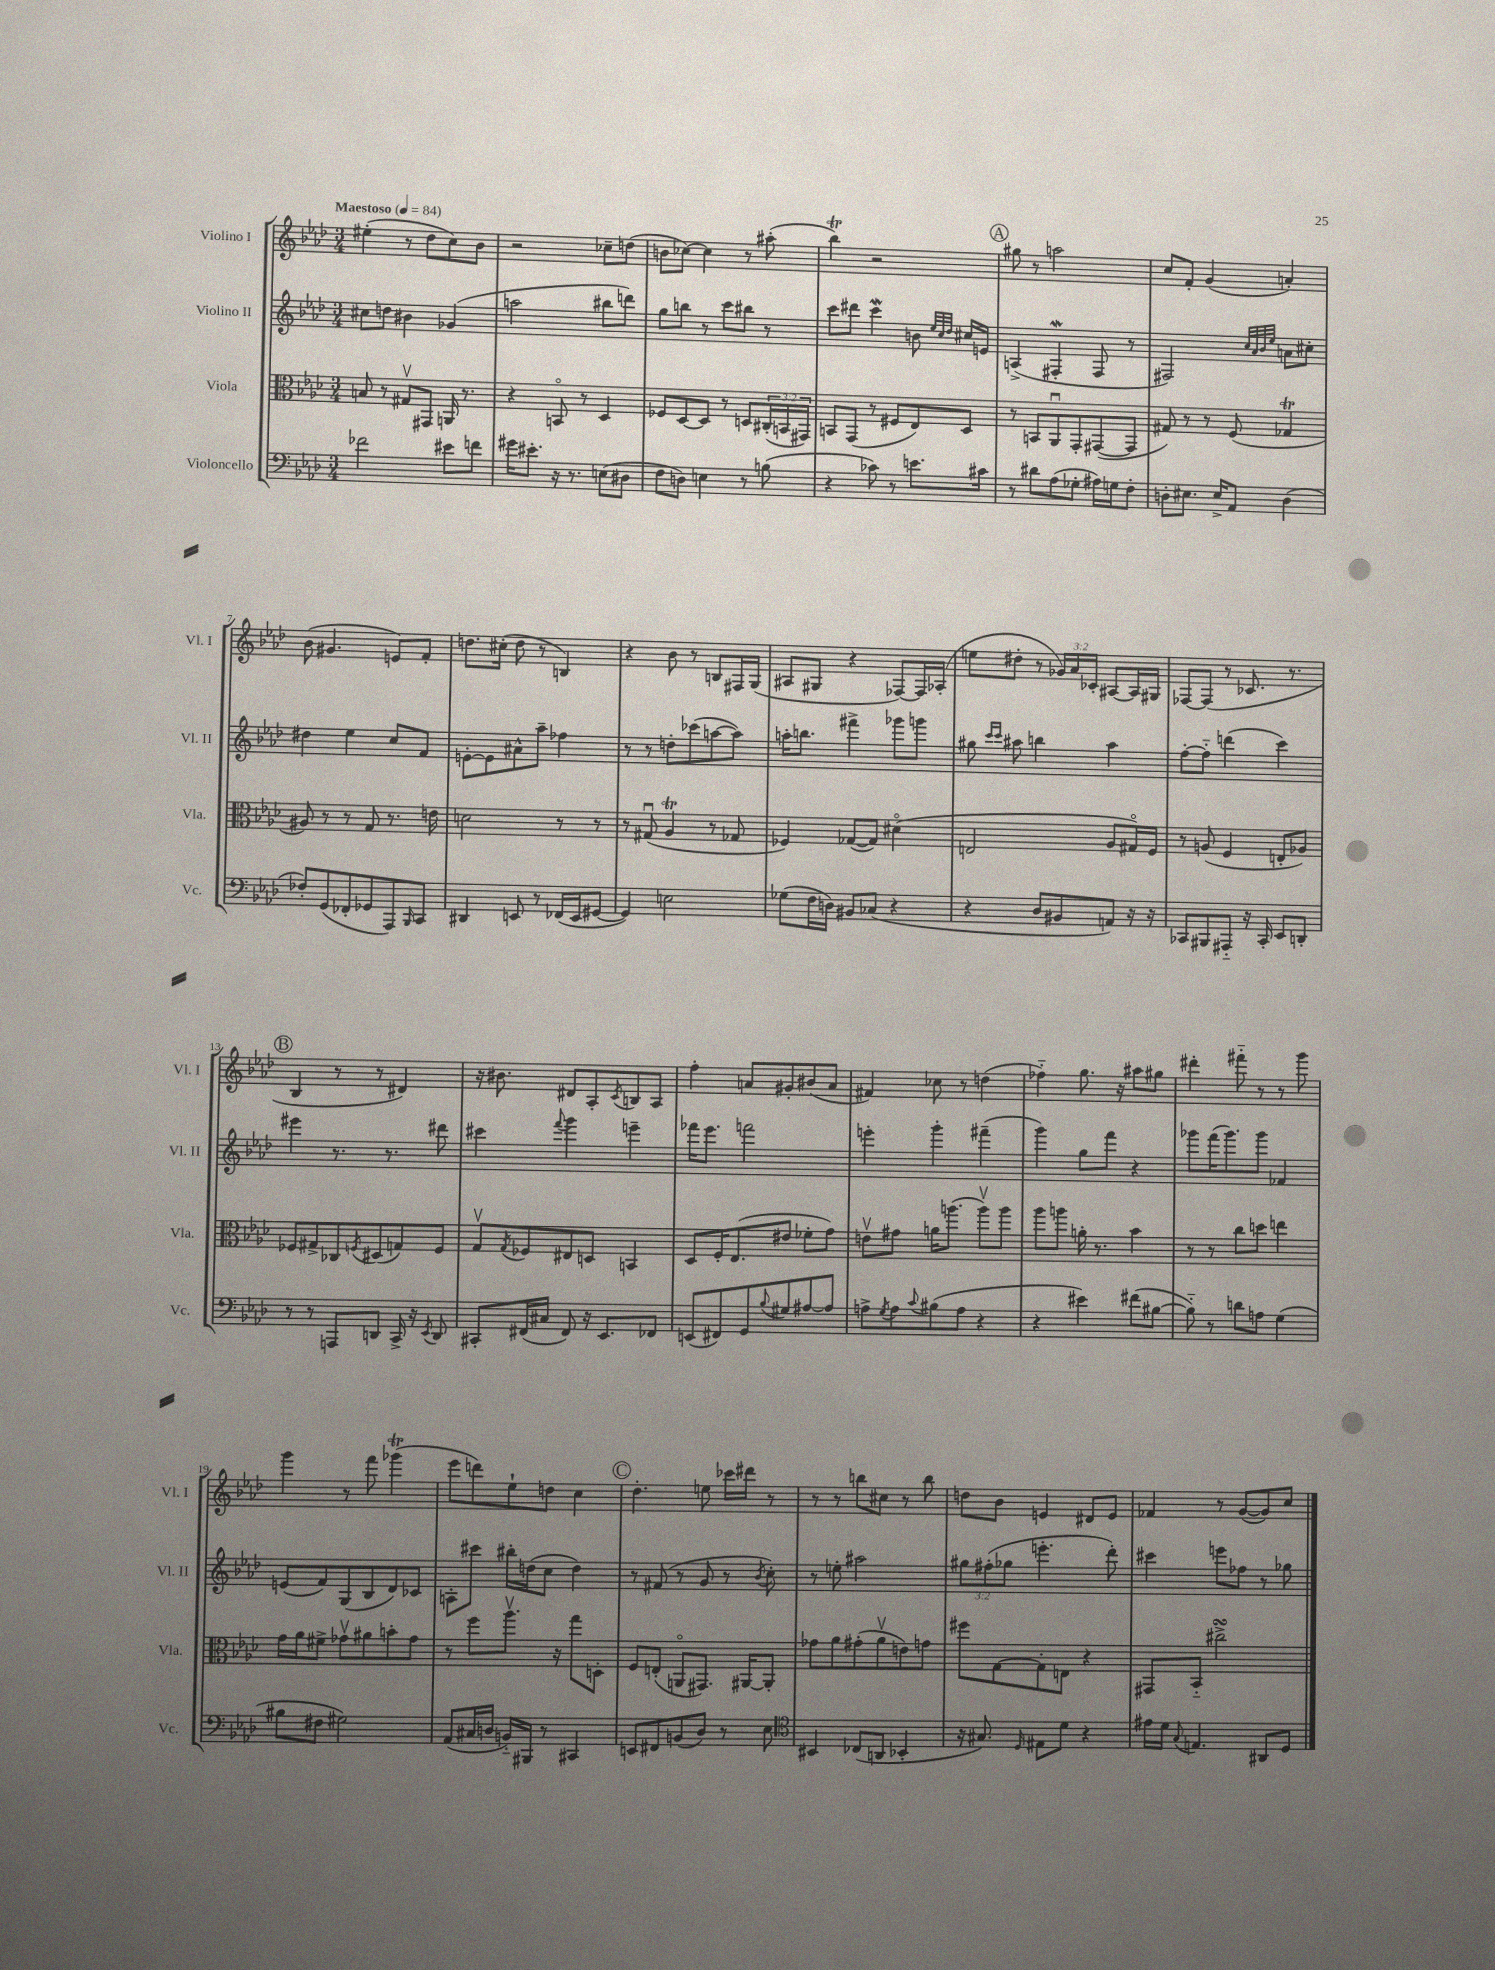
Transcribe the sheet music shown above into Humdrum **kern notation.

**kern	**kern	**kern	**kern
*staff4	*staff3	*staff2	*staff1
*clefF4	*clefC3	*clefG2	*clefG2
*k[b-e-a-d-]	*k[b-e-a-d-]	*k[b-e-a-d-]	*k[b-e-a-d-]
*M3/4	*M3/4	*M3/4	*M3/4
*MM84	*MM84	*MM84	*MM84
2f-	8B	8cc#	(4ee#'
.	8r	8dd	.
.	8G#v	4b#	8r
.	8GG#	.	8dd-
8e#	16AA	(4g-	8cc)
.	8.r	.	.
8f	.	.	8b-
=	=	=	=
16g#	4r	2aa	2r
8.e#'	.	.	.
16r	8BBo	.	.
8.r	.	.	.
.	8r	.	.
(8E	4D-	8bb#	8cc-~
8D#	.	8ddd)	(8dd
=	=	=	=
8F	8F-	8gg	8b
8D)	[8D-	8bb	[8cc-)
4E	8D-]	8r	4cc-]
.	8r	8ccc	.
8r	8D	8bb#	8r
(8B	(24C#'	8r	(8aa#'
.	24BB	.	.
.	24GG#)	.	.
=	=	=	=
4r	8BB	8ccc	4bb-)
.	(8GG	8ddd#	.
8c-)	8r	4ccc	2r
8r	8F#	.	.
8.e	8E-)	8b	.
.	.	32qqee-	.
.	.	32qqcc	.
.	.	32qqdd-	.
.	8D-	16cc#	.
16c#	.	16e	.
=	=	=	=
8r	8r	(4A^	8gg#
8d#	8BB	.	8r
(8A-	8AA-u	4F#'	2aa
8G-'	8GG'	.	.
16A#)	([8GG#	8F#	.
16G	.	.	.
8F'	8GG#]	8r	.
=	=	=	=
8D'	8G#)	2F#)	8cc
8.E#	8r	.	8f'
.	8r	.	(4g
16E#^	.	.	.
8AA-	(8F	.	.
.	.	32qqcc	.
.	.	32qqa-	.
.	.	32qqb-	.
.	.	32qqee-	.
(4D	4G-	8a	4a')
.	.	8cc#'	.
=	=	=	=
8F-')	8A#)	4dd#	(8b-
(8GG	8r	.	4.g#
8FF-'	8r	4ee-	.
8GG-	8G	.	.
8AAA-)	8.r	8cc	8e)
16qqBBB-	.	.	.
8CC	.	8f	8f'
.	16e	.	.
=	=	=	=
4DD#	2d	[8e'	8.dd
.	.	8e]	.
.	.	.	(16cc#'
8EE	.	8a#^^	8dd
8r	.	8aa-~	8r
(16FF-	8r	4ff-	4B)
16EE	.	.	.
[8GG#	8r	.	.
=	=	=	=
4GG#])	8r	8r	4r
.	(8G#u	8r	.
2E	4A-	8dd'	8b-
.	.	(8ccc-	8r
.	8r	[8aa	8B
.	8G-	8aa])	16F#
.	.	.	(16G
=	=	=	=
(8G-	4F-)	16aa'	8A#
.	.	8.bb	.
16F	.	.	8G#
16D)	.	.	.
8BB#	([8G-	4fff#^	4r
(8C-	8G-])	.	.
4r	(4d#o	8ggg-	[8F-)
.	.	8ggg	16F-]
.	.	.	(16A-'
=	=	=	=
4r	2E	8gg#	8ee
.	.	16qqccc	.
.	.	16qqccc	.
.	.	8aa#	8dd#'
8D-	.	4bb	8r
8BB#	.	.	24g-)
.	.	.	24a-
.	.	.	24c-'
8AA)	8A-	4aa#	[8A#
16r	16G#o)	.	16A#]
16r	16F	.	16G#
=	=	=	=
8CC-	8r	[8ff'	[8F-
8BBB#	(8A	8ff'~]	(8F-]
8AAA#'~	4F	(4ddd	8r
16r	.	.	8.c-
16CC-'	.	.	.
8EE-	8E'	4ccc)	.
.	.	.	8.r
8DD'	8A-)	.	.
=	=	=	=
8r	8F-	4eee#	4B-
8r	8G#^	.	.
8AAA	8C-	8.r	8r
.	8qF	.	.
8DD	(8D#	.	8r
.	.	8.r	.
16CC^	8G)	.	4d#)
16r	.	.	.
8qEE-	.	.	.
8DD	8F	8ddd#	.
=	=	=	=
8CC#'	8Gv	4ccc#	16r
.	.	.	8.b#
.	8qG	.	.
(16FF#	8F-	.	.
16C#	.	.	.
.	.	8qqfff	.
8FF#)	8E#	4ggg	8d#
16r	8D	.	8A-'
8.EE-	.	.	.
.	.	.	8qc
.	4BB	4eee~	8B
8FF-	.	.	8A-
=	=	=	=
(8EE	8D-	16fff-	4ff'
.	.	8.eee-	.
8FF#)	16F'	.	.
.	(8.E-	.	.
8GG	.	2fff	8a
8qqB-	.	.	.
8G#	8e#	.	8g#'
[8A#	8f-'	.	(8b#
8A#]	8g)	.	8a
=	=	=	=
8A^	8ev	4eee'	4f#)
8qG	.	.	.
8A	8g#	.	.
8qqc	.	.	.
(8B#	16a	4ggg'	8cc-
.	(8.aa	.	.
8A	.	.	8r
4r	8aav)	(4fff#~	(4dd
.	8aa	.	.
=	=	=	=
4r	8aa-	4ggg)	4ff-'~)
.	8aa	.	.
4e#)	16a'	8gg	8.gg
.	8.r	.	.
.	.	8fff	.
.	.	.	16r
(8f#	4b-	4r	8aa#
[8B#	.	.	8gg#
=	=	=	=
8B#'~])	8r	8ggg-	4ddd#'
8r	8r	(16fff	.
.	.	8.ggg-)	.
8d	8cc	.	8fff#'~
8A	8dd	8ggg-	8r
(4G	4ee	4f-	8r
.	.	.	8ggg
=	=	=	=
8B#	16g	(8e	4ggg
.	16a-	.	.
8F#	8f#^	8f)	.
2G#)	8g-v	(8G	8r
.	8a#	8B-	8fff
.	8b'	8d-)	(4ggg-
.	8g-	8c-	.
=	=	=	=
(8AA-	8r	8A'	8eee-
16C#	8ff	8ccc#	8ddd)
16D	.	.	.
16BB'~)	8.aa-v	16bb#'	8ee-`
16BBB#	.	(16dd	.
8r	.	8cc	8dd
.	16r	.	.
4CC#	8gg	4dd)	4cc
.	8D'	.	.
=	=	=	=
8EE	8F	8r	4.dd-'
8FF#	(8E'	(8f#	.
(8BB	8AAo	8r	.
8D-)	8.GG#)	8g	8ee
8r	.	8r	16ccc-
.	[16AA#	.	16ddd#
.	.	8qb-	.
8E-	8AA#']	8cc')	8r
=	=	=	=
*clefC4	*	*	*
4BB#	8g-	8r	8r
.	8a-	8ee'	8r
(8C-	(8g#'	2aa#	8bb
8AA	8a-v	.	8cc#
4BB-'	8e)	.	8r
.	8g	.	8bb
=	=	=	=
16r	8ff#	12gg#	8dd
8.G#)	.	.	.
.	.	(12ff#'	.
.	[8G	.	8b-
.	.	12gg-	.
16qqD-	.	.	.
8E#	8G']	4.eee'	4e
8d-	8E	.	.
4r	4r	.	8d#
.	.	8ddd-')	8e
=	=	=	=
16e#	8GG#	4ccc#	4f-
16d-	.	.	.
8qqG	.	.	.
4.E	8BB-'~	.	.
.	2cc#^	8eee	8r
.	.	8ff-	([8g
8AA#	.	8r	8g])
8D-	.	8gg-	8cc
==	==	==	==
*-	*-	*-	*-
